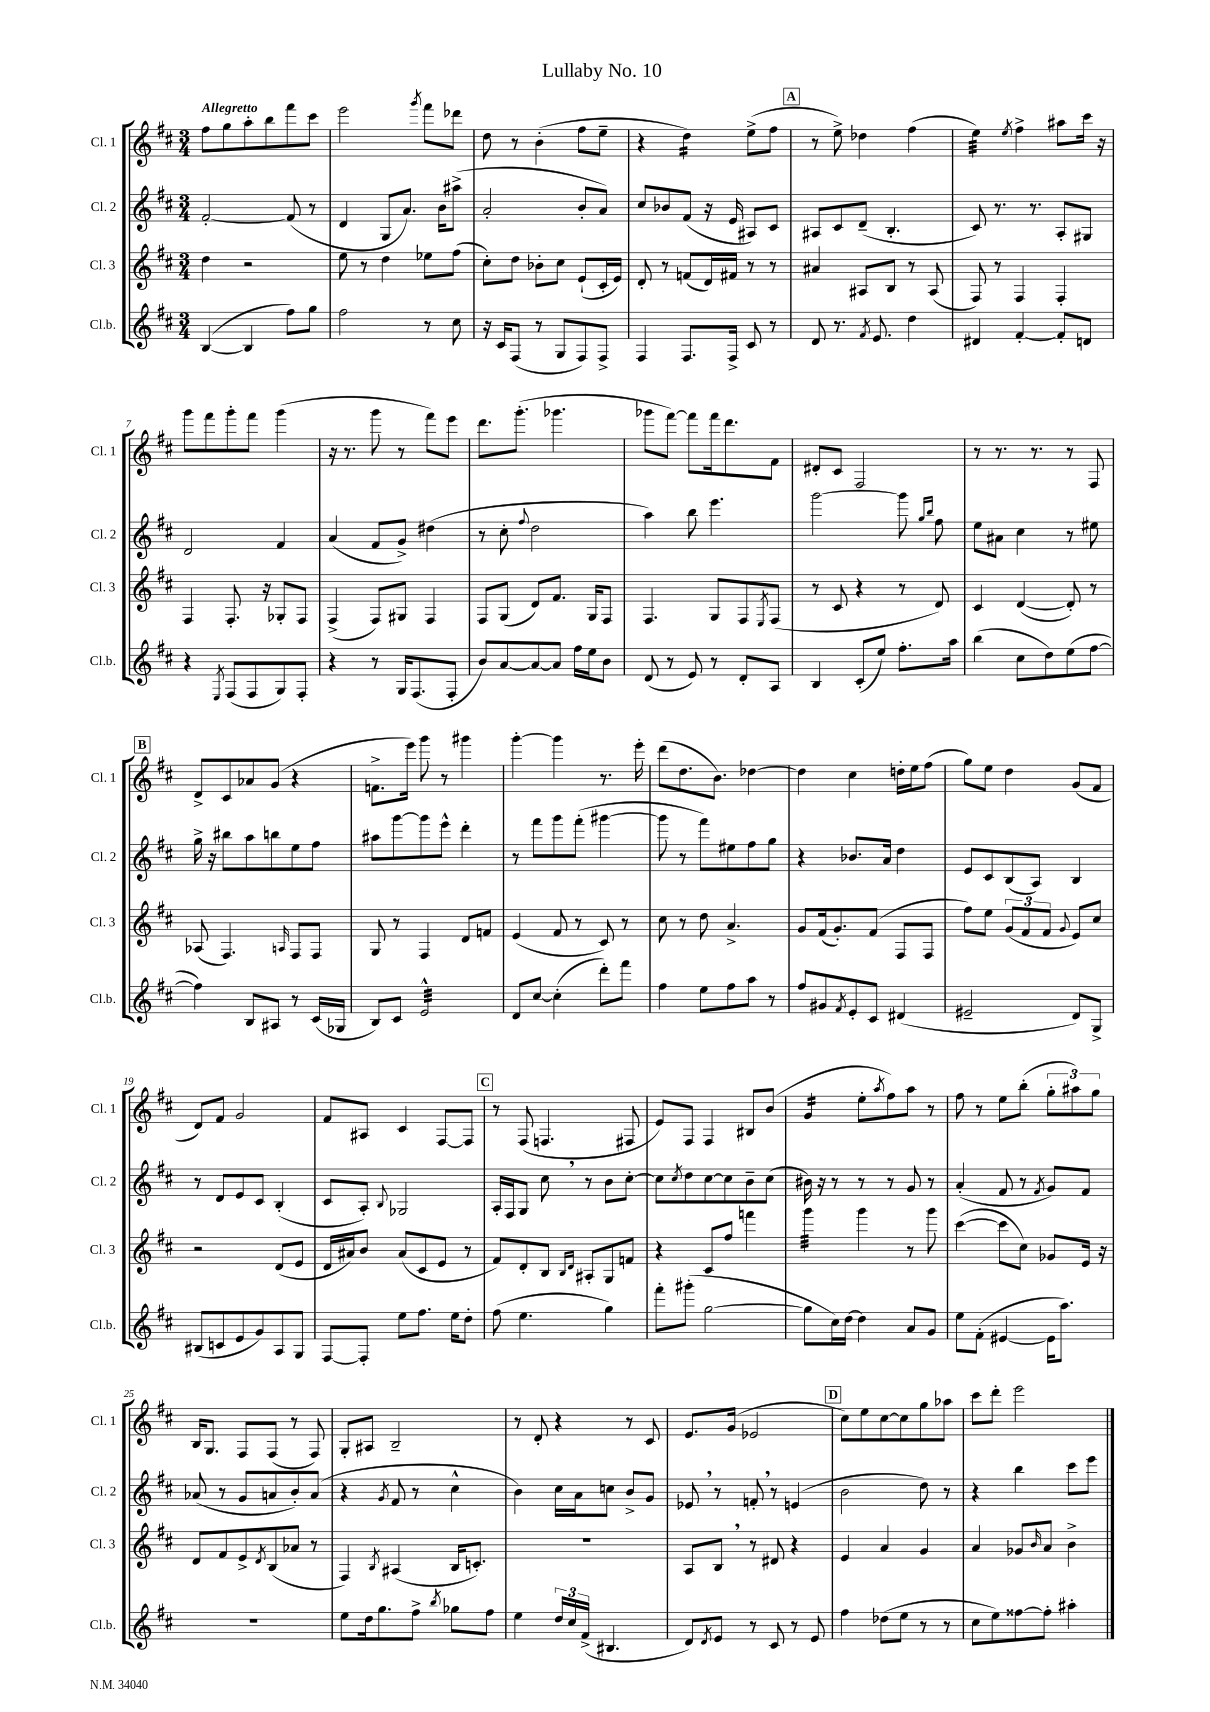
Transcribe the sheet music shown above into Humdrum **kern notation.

**kern	**kern	**kern	**kern
*staff4	*staff3	*staff2	*staff1
*clefG2	*clefG2	*clefG2	*clefG2
*k[f#c#]	*k[f#c#]	*k[f#c#]	*k[f#c#]
*M3/4	*M3/4	*M3/4	*M3/4
([4B	4dd	[2f#'	8ff#
.	.	.	8gg
4B]	2r	.	8aa'
.	.	.	8bb
8ff#)	.	(8f#]	8fff#
8gg	.	8r	8ccc#
=	=	=	=
2ff#	8ee	4d	2eee
.	8r	.	.
.	4dd	8G	.
.	.	8.a)	.
.	.	.	8qggg
8r	8ee-	.	8fff#
.	.	16b	.
8cc#	(8ff#	(8aa#^	8ddd-
=	=	=	=
16r	8cc#')	2a'	8dd
16c#	.	.	.
(8F#	8dd	.	8r
8r	8b-'	.	(4b'
8G	8cc#	.	.
8F#)	(8e`	8b'	8ff#
8F#^	16c#'	8a)	8ee~
.	16e)	.	.
=	=	=	=
4F#	8d'	8cc#	4r
.	8r	8b-	.
8.F#	(8f	(8f#	4dd)
.	16d)	16r	.
16F#^	16f#	16e	.
8c#	8r	8A#)	(8ee^
8r	8r	8c#	8ff#
=	=	=	=
8d	4a#	8A#	8r
8.r	.	8c#	8ee^)
.	8A#	(8d~	4dd-
8qf#	.	.	.
8.e	.	.	.
.	8B	4.B'	.
4dd	8r	.	(4ff#
.	(8A#	.	.
=	=	=	=
4d#	8F#)	8c#)	4ee)
.	8r	8.r	.
.	.	.	8qee
[4f#'	4F#	.	4ff#^
.	.	8.r	.
8f#']	4F#'	8A'	8aa#
8d	.	8G#	16ccc#
.	.	.	16r
=	=	=	=
4r	4F#	2d	8ggg
.	.	.	8fff#
8qE	.	.	.
(8F#	8.F#'	.	8ggg'
8F#	.	.	8fff#
.	16r	.	.
8G)	8G-'	4f#	(4ggg
8F#'	8F#	.	.
=	=	=	=
4r	(4F#^	(4a	16r
.	.	.	8.r
8r	8F#)	8f#	8ggg
16G	8G#	8g^)	8r
(8.F#	.	.	.
.	4F#	(4dd#	8fff#)
8F#'	.	.	8eee
=	=	=	=
8b)	8F#	8r	8.ddd
[8a	(8G	8cc#'	.
.	.	.	(8.ggg'
.	.	8qqff#	.
8a_	8d)	2dd	.
8a]	8.f#	.	4.ggg-
16ff#	.	.	.
16ee	16G	.	.
8b	8F#	.	.
=	=	=	=
(8d	4.F#	4aa)	8ggg-
8r	.	.	[8fff#)
8e)	.	8bb	8fff#]
8r	8G	4.eee	16fff#
.	.	.	8.ddd
8d'	8F#	.	.
.	8qE	.	.
8A	(8F#	.	8f#
=	=	=	=
4B	8r	[2ggg	8d#'
.	8c#	.	8c#
(8c#'	4r	.	2F#
8ee)	.	.	.
8.ff#'	8r	8ggg]	.
.	.	16qqgg	.
.	.	16qqbb	.
.	8d)	8ff#	.
16aa	.	.	.
=	=	=	=
(4bb	4c#	8ee	8r
.	.	8a#	8.r
8cc#	([4d	4cc#	.
.	.	.	8.r
8dd)	.	.	.
(8ee	8d'])	8r	8r
[8ff#	8r	8ee#	8F#
=	=	=	=
4ff#])	(8A-	16gg^	8d^
.	.	16r	.
.	4.F#)	8bb#	8c#
8B	.	8aa	8a-
8A#	.	8bb	(8g
.	16qqA	.	.
8r	8F#	8ee	4r
(16c#	8F#	8ff#	.
16G-	.	.	.
=	=	=	=
8B)	8G	8aa#	8.f^
8c#	8r	[8ggg	.
.	.	.	16eee)
2e^^	4F#	8ggg]	8ggg
.	.	8eee^^	8r
.	8d	4ddd'	4ggg#
.	8f	.	.
=	=	=	=
8d	(4e	8r	[4ggg'
[8cc#	.	8fff#	.
(4cc#']	8f#	8ggg	4ggg]
.	8r	(8fff#'	.
8ddd')	8c#)	[4ggg#	8.r
8fff#	8r	.	.
.	.	.	16eee'
=	=	=	=
4ff#	8cc#	8ggg#]	(8ddd
.	8r	8r	8.dd
8ee	8dd	8fff#)	.
.	.	.	8.b)
8ff#	4.a^	8ee#	.
8aa	.	8ff#	[4dd-
8r	.	8gg	.
=	=	=	=
8ff#	8g	4r	4dd-]
8g#	(16f#	.	.
.	8.g')	.	.
8qf#	.	.	.
8e'	.	8.b-	4cc#
8c#	(8f#	.	.
.	.	16a	.
(4d#	8F#	4dd	16dd'
.	.	.	16ee
.	8F#	.	(8ff#
=	=	=	=
2e#~	8ff#)	8e	8gg)
.	8ee	8c#	8ee
.	(12g	(8B	4dd
.	12f#	.	.
.	.	8A)	.
.	12f#	.	.
.	8qqg	.	.
8d)	8e)	4B	(8g
8G^	8cc#	.	8f#
=	=	=	=
(8B#	2r	8r	8d)
8c	.	8d	8f#
8e	.	8e	2g
8g)	.	8c#	.
8A	(8d	(4B'	.
8G	8e	.	.
=	=	=	=
[8F#	16d	8c#	8f#
.	16a#)	.	.
8F#']	8b	8A')	8A#
.	.	8qqB	.
8ee	(8a#	2G-	4c#
8.ff#	8c#	.	.
.	8e	.	[8F#
16ee	.	.	.
8dd'	8r	.	8F#]
=	=	=	=
(8ff#	8f#)	16A'	8r
.	.	16F#	.
4.ee	8d'	8G	(8F#
.	8B	8cc#	4.F
.	16qqB	.	.
.	16qqd	.	.
.	8A#'	8r	.
4gg)	8G	8b	.
.	8f	[8cc#'	8F#
=	=	=	=
8fff#'	4r	8cc#]	8e)
.	.	8qcc#	.
(8ggg#'	.	8dd	8F#
[2gg	8c#	[8cc#	4F#
.	8ff#	8cc#]	.
.	4fff	8b~	8B#
.	.	(8cc#	(8b
=	=	=	=
8gg]	4ggg	16b#)	4g
.	.	16r	.
16cc#)	.	8r	.
[16dd	.	.	.
4dd]	4ggg	8r	8ee'
.	.	.	8qaa
.	.	8r	8ff#)
8a	8r	8g	8aa
8g	8ggg	8r	8r
=	=	=	=
8ee	([4ccc#	(4a'	8ff#
(8f#'	.	.	8r
[4e#	8ccc#]	8f#	8ee
.	8cc#)	8r	(8bb'
.	.	8qf#	.
16e#]	8g-	8g)	12gg'
8.aa)	.	.	.
.	.	.	12aa#)
.	16e	8f#	.
.	.	.	12gg
.	16r	.	.
=	=	=	=
2.r	8d	(8a-	16B
.	.	.	8.G
.	8f#	8r	.
.	8e^	8g	8F#
.	8qd	.	.
.	(8B	8a	(8F#
.	8a-	8b')	8r
.	8r	(8a	8F#)
=	=	=	=
8ee	4F#)	4r	8G'
16dd	.	.	8A#
8.gg	.	.	.
.	8qB	8qg	.
.	(4A#	8f#	2B~
8ff#^	.	8r	.
8qbb	.	.	.
8gg-	16B	4cc#^^	.
.	8.c')	.	.
8ff#	.	.	.
=	=	=	=
4ee	2.r	4b)	8r
.	.	.	8d'
24dd	.	16cc#	4r
24cc#	.	.	.
.	.	16a	.
(24f#^	.	.	.
4.B#	.	8cc	.
.	.	8b^	8r
.	.	8g	8c#
=	=	=	=
8d)	8A	8e-	8.e
8qd	.	.	.
8e	8B	8r	.
.	.	.	(16g
8r	8r	8f'	2e-
8c#	8d#	8r	.
8r	4r	(4e	.
8e	.	.	.
=	=	=	=
4ff#	4e	2b	8cc#)
.	.	.	8ee
(8dd-	4a	.	[8cc#
8ee	.	.	8cc#]
8r	4g	8dd)	8gg
8r	.	8r	8aa-
=	=	=	=
8cc#	4a	4r	8ccc#
8ee)	.	.	8ddd'
[8ff##	8g-	4bb	2eee
.	16qqb	.	.
8ff##']	8a	.	.
4aa#'	4b^	8ccc#	.
.	.	8eee	.
==	==	==	==
*-	*-	*-	*-
